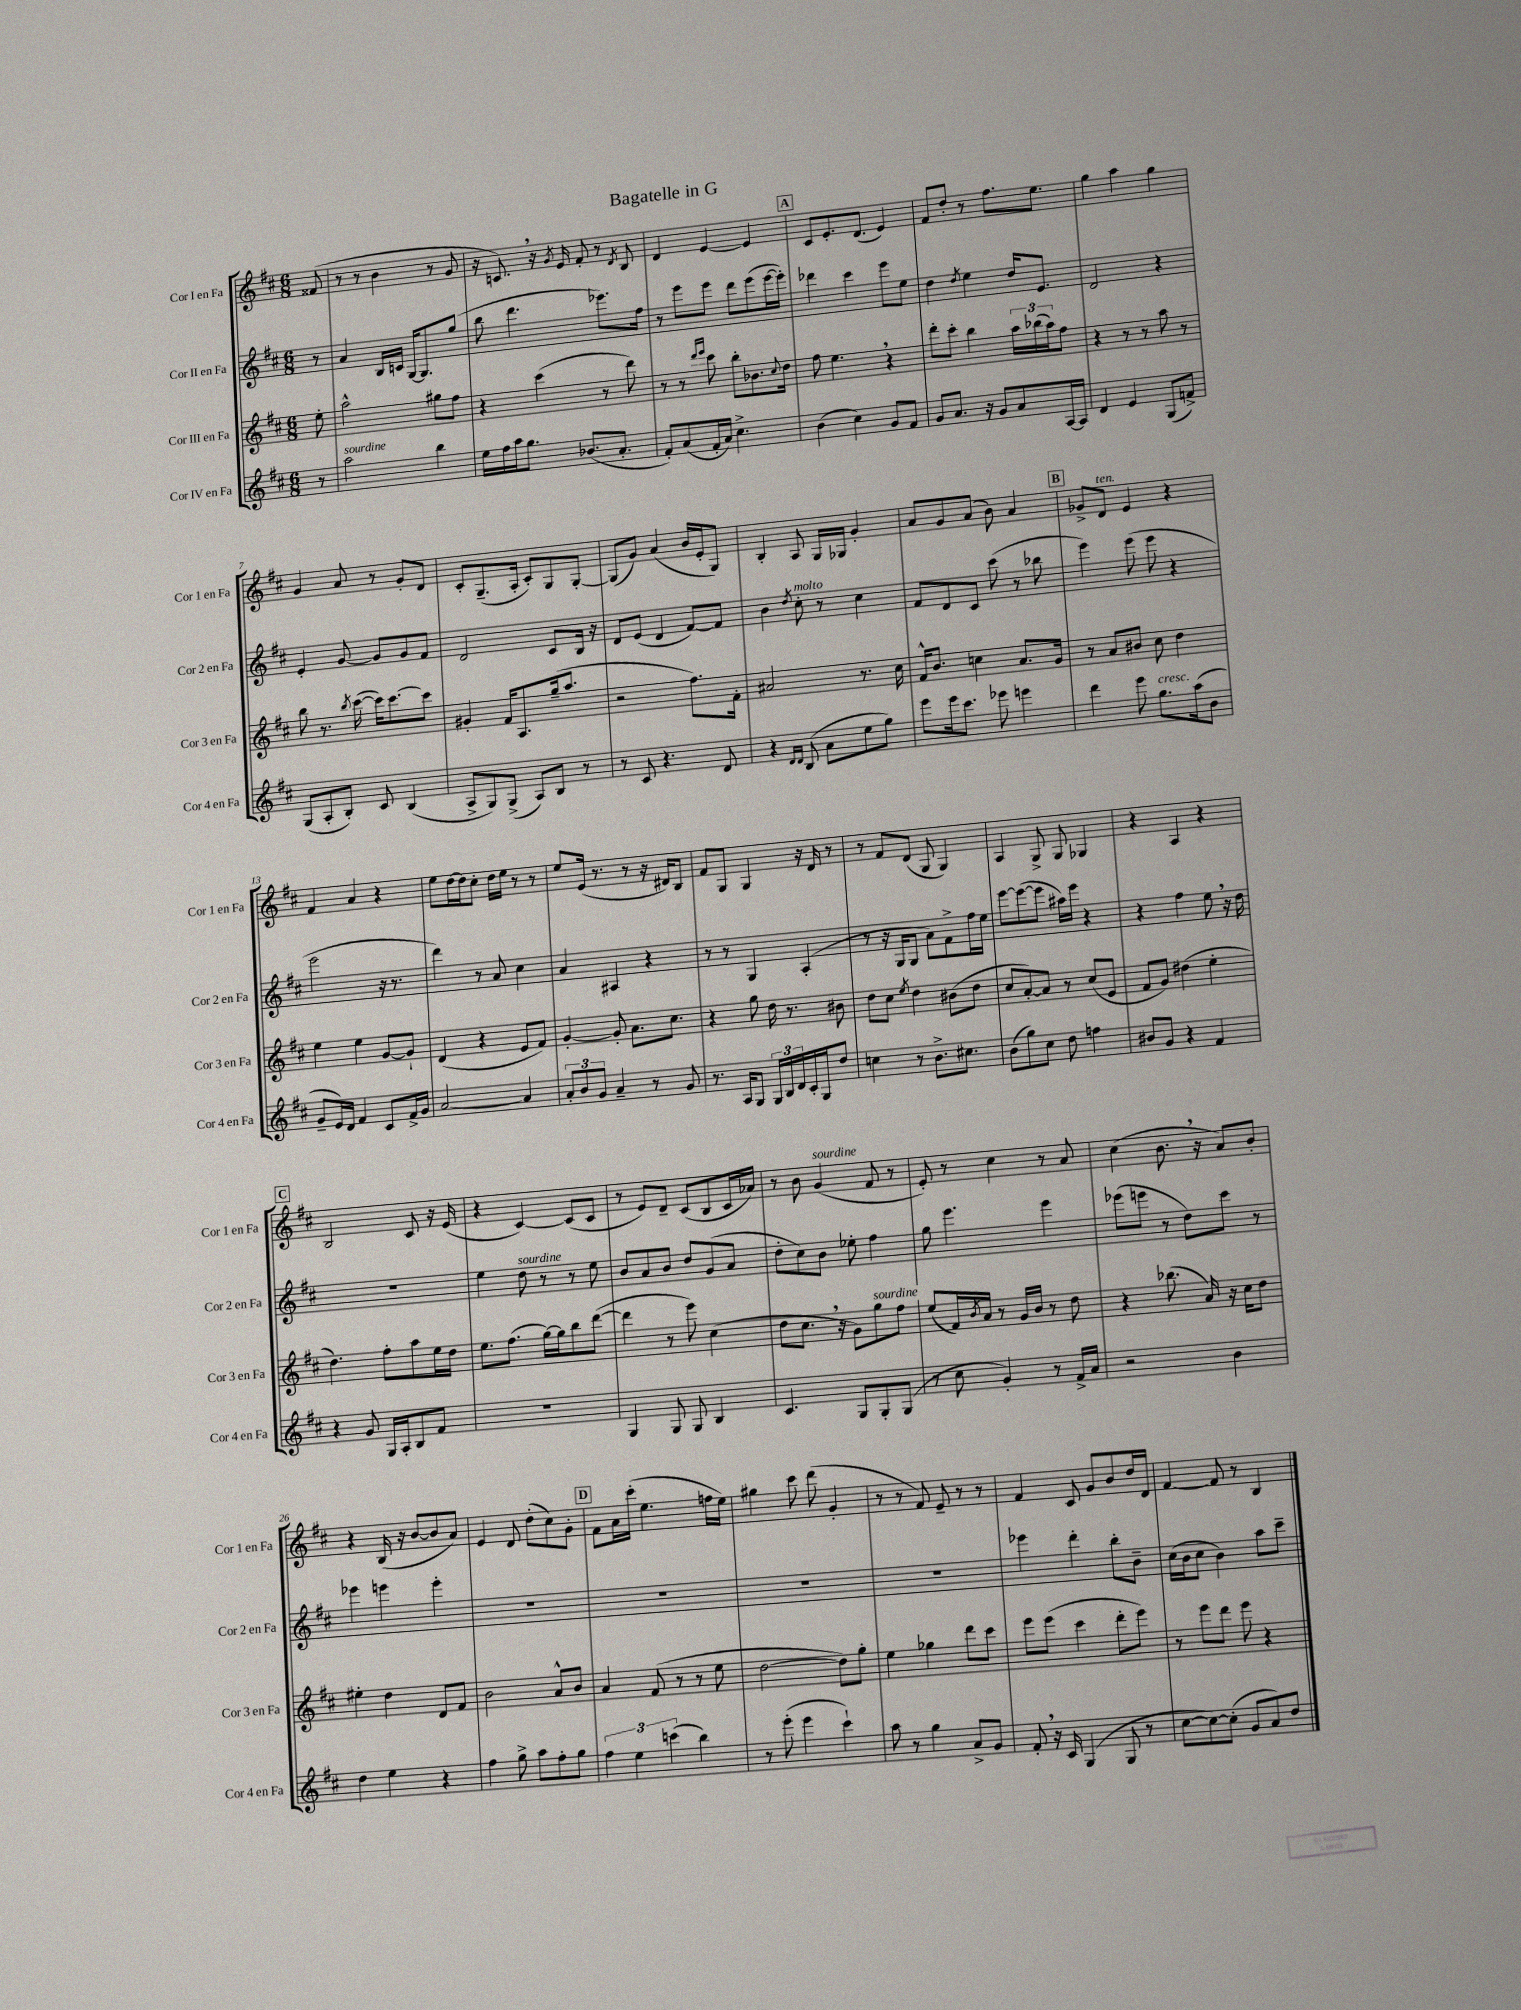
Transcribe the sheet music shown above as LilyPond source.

\header { title = "Bagatelle in G" }
<<
\new StaffGroup <<
\new Staff = "s0" \with { instrumentName = "Cor I en Fa" shortInstrumentName = "Cor 1 en Fa" } {
    \clef treble \key d \major \numericTimeSignature \time 6/8 \partial 8
    fisis'8( |
    r8 r8 b'4 r8 g'8 |
    r16 c'8.) \breathe r16 \acciaccatura { g'8 } e'16 fis'8-. r8 \acciaccatura { d'8 } b8 |
    d'4 e'4~ e'4 |
    \mark \markup { \box "A" } cis'8 e'8.-. d'8.( e'4) |
    fis'8 d''8-. r8 fis''8. e''8. |
    g''4 a''4 g''4 |
    g'4 a'8 r8 g'8-. d'8 |
    cis'8-. g8.--( a16-. cis'8-.) g8 g8~-. |
    g8( g'8) a'4( b'16 e'16-. g8) |
    b4-. a8 g16 ges16 g'4-. |
    a'8 g'8 a'8( b'8) a'4 |
    \mark \markup { \box "B" } ges'8-> d'8^\markup { \italic "ten." } e'4 r4 |
    fis'4 a'4 r4 |
    e''8 d''16~ d''16 cis''8-. d''16 e''16 r8 r8 |
    e''8 e'16( r8. r8 r16 dis'16) b8 |
    fis'8 g8 g4 r16 d'16 r8 |
    r8 fis'8 d'8( g8 g4) |
    a4 g8-> g8 ges4 |
    r4 a4 r4 |
    \mark \markup { \box "C" } b2 cis'8 r16 e'16( |
    r4 cis'4~) cis'8( cis'8 |
    r8 e'8) d'8-- cis'8( b8 cis'16 aes'16) |
    r8 b'8 g'4^\markup { \italic "sourdine" }( fis'8 r8 |
    e'8-.) r8 cis''4 r8 a'8 |
    cis''4( b'8. \breathe r16 a'8) b'8-. |
    r4 b16( r16 b'8~ b'8 a'8) |
    e'4 d'8 d''8-.( cis''8) g'8-. |
    \mark \markup { \box "D" } fis'8 a'16 cis'''16-.( e''4. f''16 e''16) |
    gis''4 cis'''8 d'''8( g'4-. |
    r8 r8 fis'8) e'8-- r8 r8 |
    fis'4 cis'8 g'8 b'8 d''16 d'16 |
    fis'4~ fis'8 r8 b4 \bar "|." |
}
\new Staff = "s1" \with { instrumentName = "Cor II en Fa" shortInstrumentName = "Cor 2 en Fa" } {
    \clef treble \key d \major \numericTimeSignature \time 6/8 \partial 8
    r8 |
    a'4 b16 c'16 g16~ g8. g''8( |
    b''8 d'''4. ees'''8.) fis''16 |
    r8 e'''8 e'''8 d'''8 e'''8( e'''16~ e'''16-.) |
    \mark \markup { \box "A" } des'''4 cis'''4 e'''8 e''8 |
    d''4 \acciaccatura { d''8 } e''4 d''16 e'8. |
    d'2 r4 |
    e'4-. g'8~ g'8 g'8 fis'8 |
    d'2 cis'8 b16 r16 |
    d'8 e'8( d'4 fis'8~) fis'8 |
    b'4 \acciaccatura { d''8 } cis''8-.^\markup { \italic "molto" } r8 cis''4 |
    fis'8 d'8 cis'8 cis'''8( r8 bes''8 |
    \mark \markup { \box "B" } e'''4) e'''8( e'''8 r4 |
    e'''2 r16 r8. |
    d'''4) r8 a'8 cis''4 |
    a'4 ais4 r4 |
    r8 r8 g4 a4-.( |
    r8 r16 g16 g8 a'8) fis'8-> fis''16 e''16 |
    e'''8~ e'''8~( e'''8 ais''16) e'''16 r4 |
    r4 fis''4 e''8 \breathe r16 d''16 |
    \mark \markup { \box "C" } R2. |
    e''4 d''8^\markup { \italic "sourdine" } r8 r8 e''8 |
    b'8 a'8 b'8 d''8 g'8( a'8 |
    d''8-. cis''8) b'8 ees''8-. fis''4 |
    g''8 e'''4. e'''4 |
    ees'''8( e'''8 r8 d''8) cis'''8 r8 |
    ees'''4 e'''4 e'''4-. |
    R2. |
    \mark \markup { \box "D" } R2. |
    R2. |
    R2. |
    ees'''4 d'''4-. b''8-. b'8-- |
    cis''16( b'16 cis''8 b'4) a''8 cis'''8-- \bar "|." |
}
\new Staff = "s2" \with { instrumentName = "Cor III en Fa" shortInstrumentName = "Cor 3 en Fa" } {
    \clef treble \key d \major \numericTimeSignature \time 6/8 \partial 8
    e''8-. |
    a''2-^ gis''8 fis''8 |
    r4 cis'''4( r8 d'''8) |
    r8 r8 \grace { d'''16 e'''16 } cis'''8 b''8-. bes'8. \appoggiatura { cis''8 } d''16 |
    \mark \markup { \box "A" } fis''8 e''4. \breathe r4 |
    d'''8-. cis'''8-. b''4 \tuplet 3/2 { a''16 bes''16( a''16) } fis''8 |
    r4 r8 r8 a''8 r8 |
    b''8 r8. \acciaccatura { b''8 } cis'''16~( cis'''16) cis'''8.~ cis'''8 |
    gis'4-. fis'16 a8. g''16--( a''8. |
    r2 fis''8.) fis'16-. |
    ais'2 r8. cis''16 |
    fis'16-^ b'8. c''4 a'8. g'16 |
    \mark \markup { \box "B" } r8 a'8 bis'8 cis''8 d''4 |
    e''4 e''4 g'8~ g'8-! |
    d'4( r4 e'8 fis'8) |
    g'4~-. g'8-. a'8. cis''8. |
    r4 g''8 d''16 r8. bis'8 |
    d''8 cis''8 \acciaccatura { e''8 } d''4 bis'8( d''8 |
    cis''8 a'8~-.) a'8 r8 cis''8( e'8 |
    fis'8 g'8) dis''4( e''4-. |
    \mark \markup { \box "C" } d''4.) fis''8-. a''8 e''16 d''16 |
    e''8. fis''8.( g''16~) g''16 b''8 d'''8~( |
    d'''4 r8 e'''8) cis''4( |
    d''8 cis''8. \breathe r16 g'8) g''8^\markup { \italic "sourdine" } fis''8 |
    e''8( fis'16) \acciaccatura { b'8 } a'16 r8 g'16 b'16 r8 d''8 |
    r4 bes''8.( a'16) r16 cis''16 d''8 |
    eis''4-. d''4 d'8 fis'8 |
    b'2 a'8-^ b'8 |
    \mark \markup { \box "D" } a'4 fis'8( r8 r8 e''8 |
    d''2~ d''8) g''8-. |
    e''4 ges''4 d'''8 cis'''8 |
    e'''8 e'''8( cis'''4 d'''8-. e'''8) |
    r8 e'''8 d'''8 e'''8 r4 \bar "|." |
}
\new Staff = "s3" \with { instrumentName = "Cor IV en Fa" shortInstrumentName = "Cor 4 en Fa" } {
    \clef treble \key d \major \numericTimeSignature \time 6/8 \partial 8
    r8 |
    a''2^\markup { \italic "sourdine" } b''4 |
    e''16 fis''16 a''16 g''8. bes'8.( a'8.-. |
    fis'8-.) a'8( fis'16-. a'16) cis''4.-> |
    \mark \markup { \box "A" } b'4( cis''4) g'8 fis'8 |
    g'8 a'8. r16 g'8 a'8 a16~ a16 |
    d'4 e'4 g8( f'8->) |
    g8( a8-. b8-.) cis'8 b4( |
    a8-> g8) g8->( a8) b8 r8 |
    r8 cis'8 r4. d'8 |
    r4 \grace { d'16 d'16 } b8( a'8 e''8 g''8) |
    e'''8 e'''16 cis'''8. ees'''8 e'''4 |
    \mark \markup { \box "B" } d'''4 e'''8 g''8.^\markup { \italic "cresc." } a''16( b'8 |
    g'8-- e'16) d'16 fis'4 cis'8 fis'16-> g'16 |
    a'2~ a'4 |
    \tuplet 3/2 { a'8-. b'8 g'8 } a'4-- r8 g'8 |
    r8. a16 g8 \tuplet 3/2 { g16 b16 d'16 } cis'16-. g16 d''8 |
    c''4 r8 b'8.-> cis''8. |
    b'8( g''8) cis''8 d''8 f''4 |
    bis'8 g'8 r4 fis'4 |
    \mark \markup { \box "C" } r4 g'8 g16 a16-. b8 fis'8 |
    R2. |
    g4 g8 g8 b4 |
    cis'4. g8 g8-. g8( |
    r8 cis''8 g'4-.) r8 fis'16-> a'16 |
    r2 b'4 |
    d''4 e''4 r4 |
    fis''4 g''8-> a''8 fis''8-. g''8 |
    \mark \markup { \box "D" } \tuplet 3/2 { fis''4 e''4 c'''4( } b''4) |
    r8 e'''8-.( e'''4 cis'''4-!) |
    a''8 r8 g''4 a'8-> g'8 |
    fis'8-. \breathe r16 cis'16 g4( g8 r8 |
    cis''8~ cis''8~) cis''8-.( g'8 a'8) d''8 \bar "|." |
}
>>
>>
